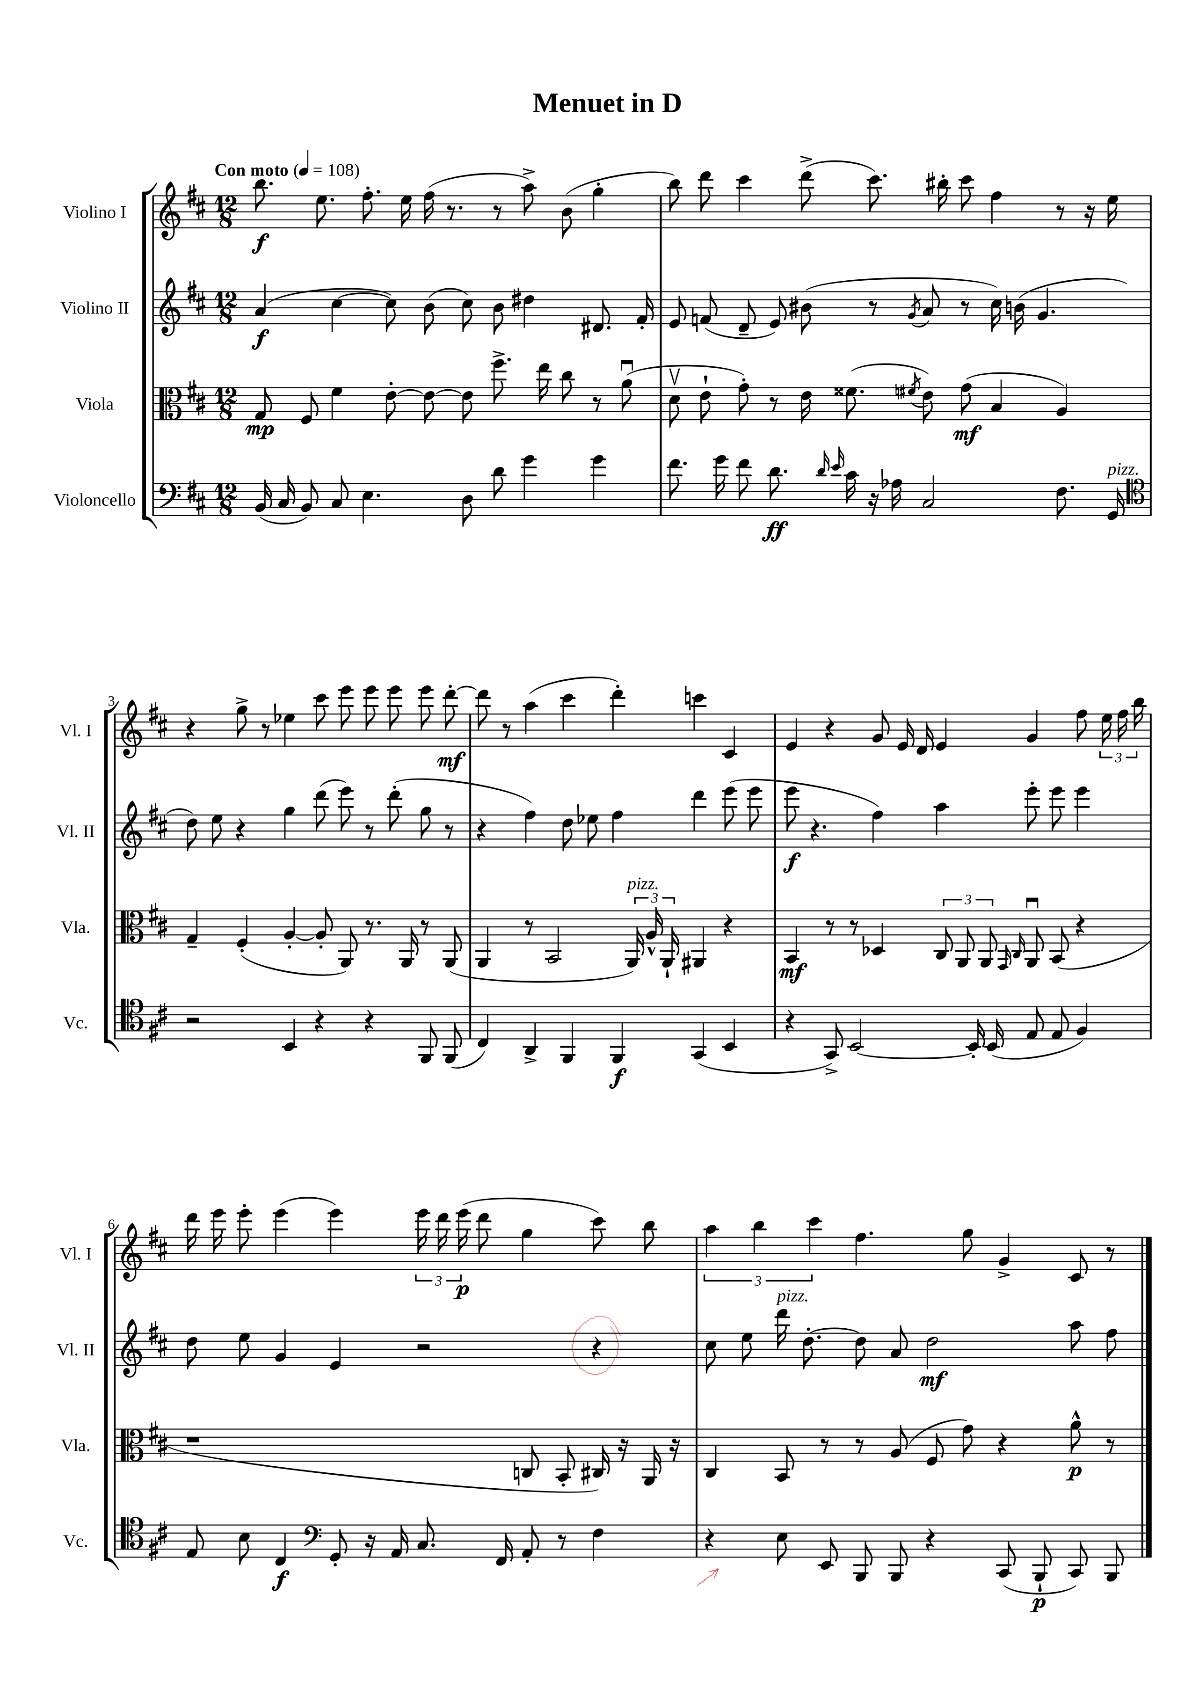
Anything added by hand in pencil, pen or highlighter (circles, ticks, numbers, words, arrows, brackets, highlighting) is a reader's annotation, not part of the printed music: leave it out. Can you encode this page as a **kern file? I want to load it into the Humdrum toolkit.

**kern	**kern	**kern	**kern
*staff4	*staff3	*staff2	*staff1
*clefF4	*clefC3	*clefG2	*clefG2
*k[f#c#]	*k[f#c#]	*k[f#c#]	*k[f#c#]
*M12/8	*M12/8	*M12/8	*M12/8
*MM108	*MM108	*MM108	*MM108
(16BB	8G	(4a	8.bb
16C#	.	.	.
8BB)	8F#	.	.
.	.	.	8.ee
8C#	4f#	[4cc#	.
4.E	.	.	8.ff#'
.	[8e'	8cc#])	.
.	.	.	16ee
.	8e_	(8b	(16ff#
.	.	.	8.r
8D	8e]	8cc#)	.
8d	8.ff#^	8b	8r
4g	.	4dd#	8aa^)
.	16ee	.	.
.	8cc#	.	(8b
4g	8r	8.d#	4gg'
.	(8au	.	.
.	.	16f#'	.
=	=	=	=
8.f#	8dv	8e	8bb)
.	8e`	(8f	8ddd
16g	.	.	.
8f#	8g')	8d~	4ccc#
8.d	8r	8e)	.
.	16e	(8b#	(8ddd^
16qqd	.	.	.
16qqe	.	.	.
16c#	(8.f##	.	.
16r	.	8r	8.ccc#)
16A-	.	.	.
.	8qf#	8qg	.
2C#	8e)	8a	.
.	.	.	16bb#'
.	(8g	8r	8ccc#
.	4B	16cc#)	4ff#
.	.	(16b	.
.	.	4.g	.
8.F#	4A)	.	8r
.	.	.	16r
16GG	.	.	16ee
=	=	=	=
*clefC4	*	*	*
2r	4G~	8dd)	4r
.	.	8ee	.
.	(4F#'	4r	8gg^
.	.	.	8r
4BB	[4A'	4gg	4ee-
4r	8A']	(8ddd	8ccc#
.	8AA)	8eee)	8eee
4r	8.r	8r	8eee
.	.	(8ddd'	8eee
.	16AA	.	.
8FF#	8r	8gg	8eee
(8FF#	(8AA	8r	[8ddd'
=	=	=	=
4C#)	4AA	4r	8ddd]
.	.	.	8r
4AA^	8r	4ff#)	(4aa
.	2BB	.	.
4FF#	.	8dd	4ccc#
.	.	8ee-	.
4FF#	.	4ff#	4ddd')
.	24AA)	.	.
.	24A^^	.	.
.	24AA`	.	.
(4GG	4AA#	4ddd	4ccc
4BB	4r	(8eee	4c#
.	.	8eee	.
=	=	=	=
4r	4BB	8eee	4e
.	.	4.r	.
8GG^)	8r	.	4r
[2BB	8r	.	.
.	4D-	4ff#)	8g
.	.	.	16e
.	.	.	16d
.	12C#	4aa	4e
.	12AA	.	.
16BB']	.	.	.
.	12AA	.	.
(16BB	.	.	.
.	16qqGG	.	.
.	16qqC#	.	.
8E	8AAu	8eee'	4g
8E	(8BB	8eee	.
4F#)	4r	4eee	8ff#
.	.	.	24ee
.	.	.	24ff#
.	.	.	24bb
=	=	=	=
8E	1r	8dd	16ddd
.	.	.	16eee
8B	.	8ee	8eee'
4C#	.	4g	(4eee
*clefF4	*	*	*
8GG'	.	4e	4eee)
16r	.	.	.
16AA	.	.	.
8.C#	.	2r	24eee
.	.	.	24ddd
.	.	.	(24eee
.	.	.	8ddd
16FF#	.	.	.
8AA'	8C	.	4gg
8r	8BB'	.	.
4F#	16C#)	4r	8ccc#)
.	16r	.	.
.	16AA	.	8bb
.	16r	.	.
=	=	=	=
4r	4C#	8cc#	6aa
.	.	8ee	.
.	.	.	6bb
8E	8BB	16ddd	.
.	.	[8.dd'	.
.	.	.	6ccc#
8EE	8r	.	.
8BBB	8r	8dd]	4.ff#
8BBB	(8A	8a	.
4r	8F#	2dd	.
.	8g)	.	8gg
(8CC#	4r	.	4g^
8BBB`	.	.	.
8CC#)	8a^^	8aa	8c#
8BBB	8r	8ff#	8r
==	==	==	==
*-	*-	*-	*-
